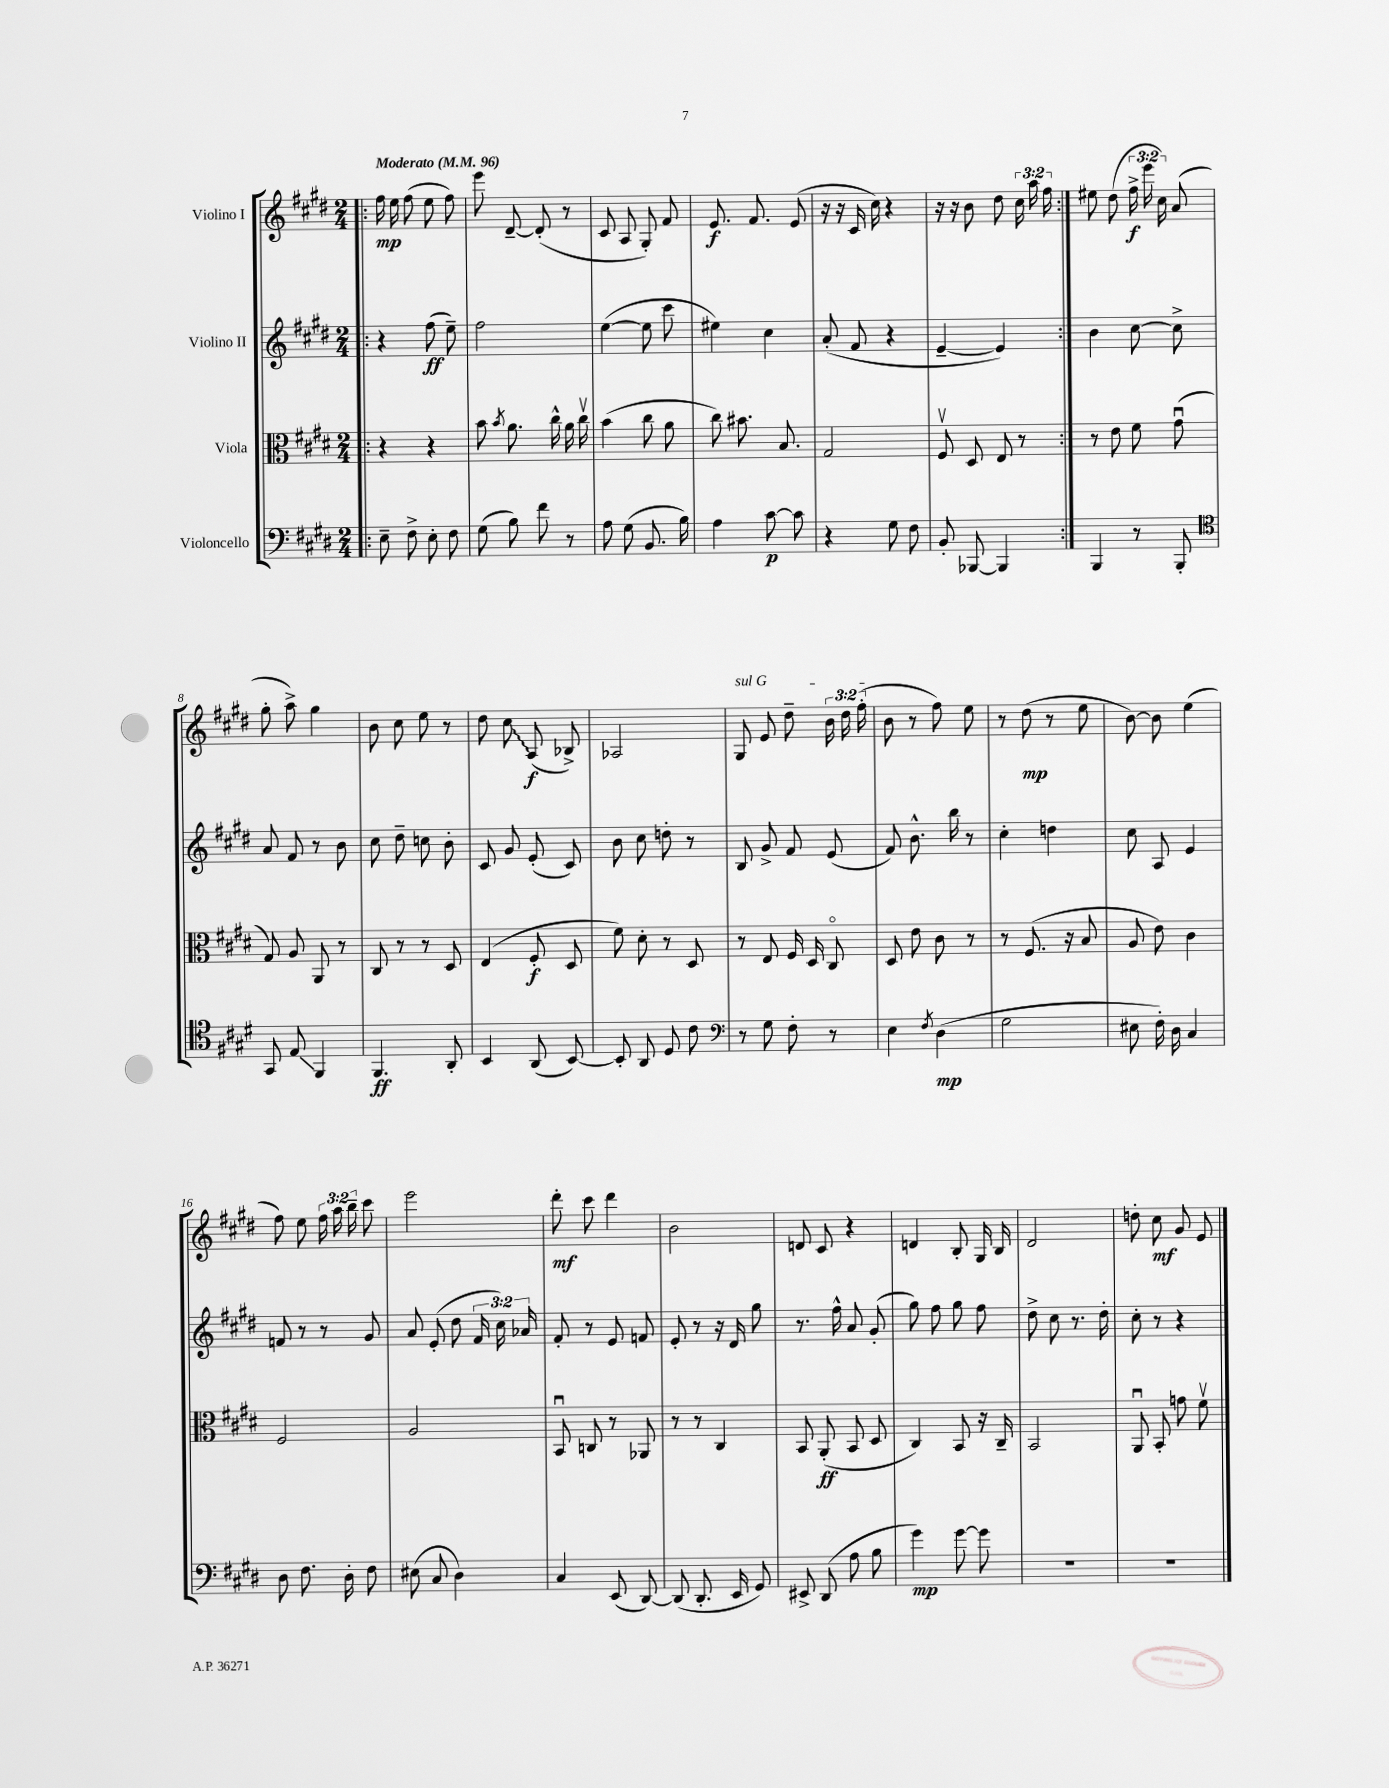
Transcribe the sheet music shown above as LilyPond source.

<<
\new StaffGroup <<
\new Staff = "s0" \with { instrumentName = "Violino I" } {
    \clef treble \key e \major \numericTimeSignature \time 2/4 \override Staff.TupletNumber.text = #tuplet-number::calc-fraction-text \tempo "Moderato" 4 = 96
    \autoBeamOff \repeat volta 2 { \bar ".|:" fis''16\mp e''16 fis''8( e''8 fis''8) |
    e'''8 dis'8~-- dis'8-.( r8 |
    cis'8 a8 gis8-.) fis'8 |
    e'8.\f fis'8. e'8( |
    r16 r16 cis'16 cis''16) r4 |
    r16 r16 b'8 dis''8 \tuplet 3/2 { cis''16 a''16 fis''16 } | }
    eis''8 dis''8( \tuplet 3/2 { fis''16->\f e'''16 cis''16) } a'8( |
    gis''8-. a''8->) gis''4 |
    b'8 cis''8 e''8 r8 |
    dis''8 \once \override Glissando.style = #'zigzag cis''8\glissando a8\f( bes8->) |
    aes2 |
    \once \override TextSpanner.bound-details.left.text = \markup { \italic "sul G" } gis8\startTextSpan e'8 dis''8-- \tuplet 3/2 { b'16 dis''16 fis''16-.( } |
    b'8\stopTextSpan r8 fis''8) e''8 |
    r8 dis''8\mp( r8 e''8 |
    b'8~) b'8 e''4( |
    fis''8) e''8 \tuplet 3/2 { fis''16 a''16 b''16-- } cis'''8 |
    e'''2 |
    dis'''8-.\mf cis'''8 dis'''4 |
    b'2 |
    d'8 cis'8 r4 |
    d'4 b8-. gis16 b16 |
    dis'2 |
    d''8-. cis''8\mf gis'8 e'8 \bar "|." |
}
\new Staff = "s1" \with { instrumentName = "Violino II" } {
    \clef treble \key e \major \numericTimeSignature \time 2/4 \override Staff.TupletNumber.text = #tuplet-number::calc-fraction-text
    \autoBeamOff \repeat volta 2 { \bar ".|:" r4 fis''8\ff( e''8--) |
    fis''2 |
    e''4~( e''8 cis'''8 |
    eis''4) cis''4 |
    a'8-.( fis'8 r4 |
    e'4~-- e'4) | }
    b'4 cis''8~ cis''8-> |
    a'8 fis'8 r8 b'8 |
    cis''8 dis''8-- c''8 b'8-. |
    cis'8 gis'8 e'8-.( cis'8) |
    b'8 cis''8 d''8-. r8 |
    b8 gis'8-> fis'8 e'8( |
    fis'8) b'8.-^ b''16 r8 |
    cis''4-. d''4 |
    cis''8 a8 e'4 |
    f'8 r8 r8 gis'8 |
    a'8 e'8-.( dis''8 \tuplet 3/2 { fis'16 cis''16) aes'16 } |
    fis'8-. r8 e'8 f'8 |
    e'8-. r8 r16 dis'16 gis''8 |
    r8. fis''16-^ a'8 gis'8-.( |
    gis''8) fis''8 gis''8 fis''8 |
    dis''8-> cis''8 r8. dis''16-. |
    cis''8-. r8 r4 \bar "|." |
}
\new Staff = "s2" \with { instrumentName = "Viola" } {
    \clef alto \key e \major \numericTimeSignature \time 2/4
    \autoBeamOff \repeat volta 2 { \bar ".|:" r4 r4 |
    b'8 \acciaccatura { b'8 } a'8. cis''16-^ a'16 cis''16\upbow |
    b'4( cis''8 a'8 |
    cis''8) bis'8. b8. |
    gis2 |
    fis8\upbow dis8 e8 r8 | }
    r8 e'8 fis'8 gis'8\downbow( |
    gis8) a8 a,8 r8 |
    cis8 r8 r8 dis8 |
    e4( fis8-.\f dis8 |
    fis'8) dis'8-. r8 dis8 |
    r8 e8 fis16 dis16 cis8\flageolet |
    dis8 e'8 cis'8 r8 |
    r8 fis8.( r16 b8 |
    a8 e'8) cis'4 |
    fis2 |
    a2 |
    b,8\downbow c8 r8 aes,8 |
    r8 r8 cis4 |
    b,8 a,8-.\ff( b,8 dis8 |
    cis4) b,8 r16 cis16-- |
    b,2 |
    a,8\downbow b,8-. g'8 fis'8\upbow \bar "|." |
}
\new Staff = "s3" \with { instrumentName = "Violoncello" } {
    \clef bass \key e \major \numericTimeSignature \time 2/4
    \autoBeamOff \repeat volta 2 { \bar ".|:" e8-- fis8-> e8-. fis8 |
    gis8( b8) fis'8 r8 |
    a8 gis8( b,8. b16) |
    a4 cis'8~\p cis'8 |
    r4 gis8 fis8 |
    b,8-. bes,,8~ bes,,4 | }
    b,,4 r8 b,,8-. |
    \clef tenor gis,8 e8\glissando fis,4 |
    fis,4.\ff a,8-. |
    b,4 a,8( b,8~) |
    b,8-. a,8 dis8 cis'8 |
    \clef bass r8 gis8 fis8-. r8 |
    e4 \acciaccatura { fis8 } dis4\mp( |
    gis2 |
    eis8 fis16-.) dis16 cis4 |
    dis8 fis8. dis16-. fis8 |
    eis8( cis8 dis4) |
    cis4 e,8( dis,8~) |
    dis,8( dis,8.-. e,16 gis,8) |
    eis,8-> dis,8( a8 b8 |
    gis'4\mp) gis'8~ gis'8 |
    r2 |
    R2 \bar "|." |
}
>>
>>
